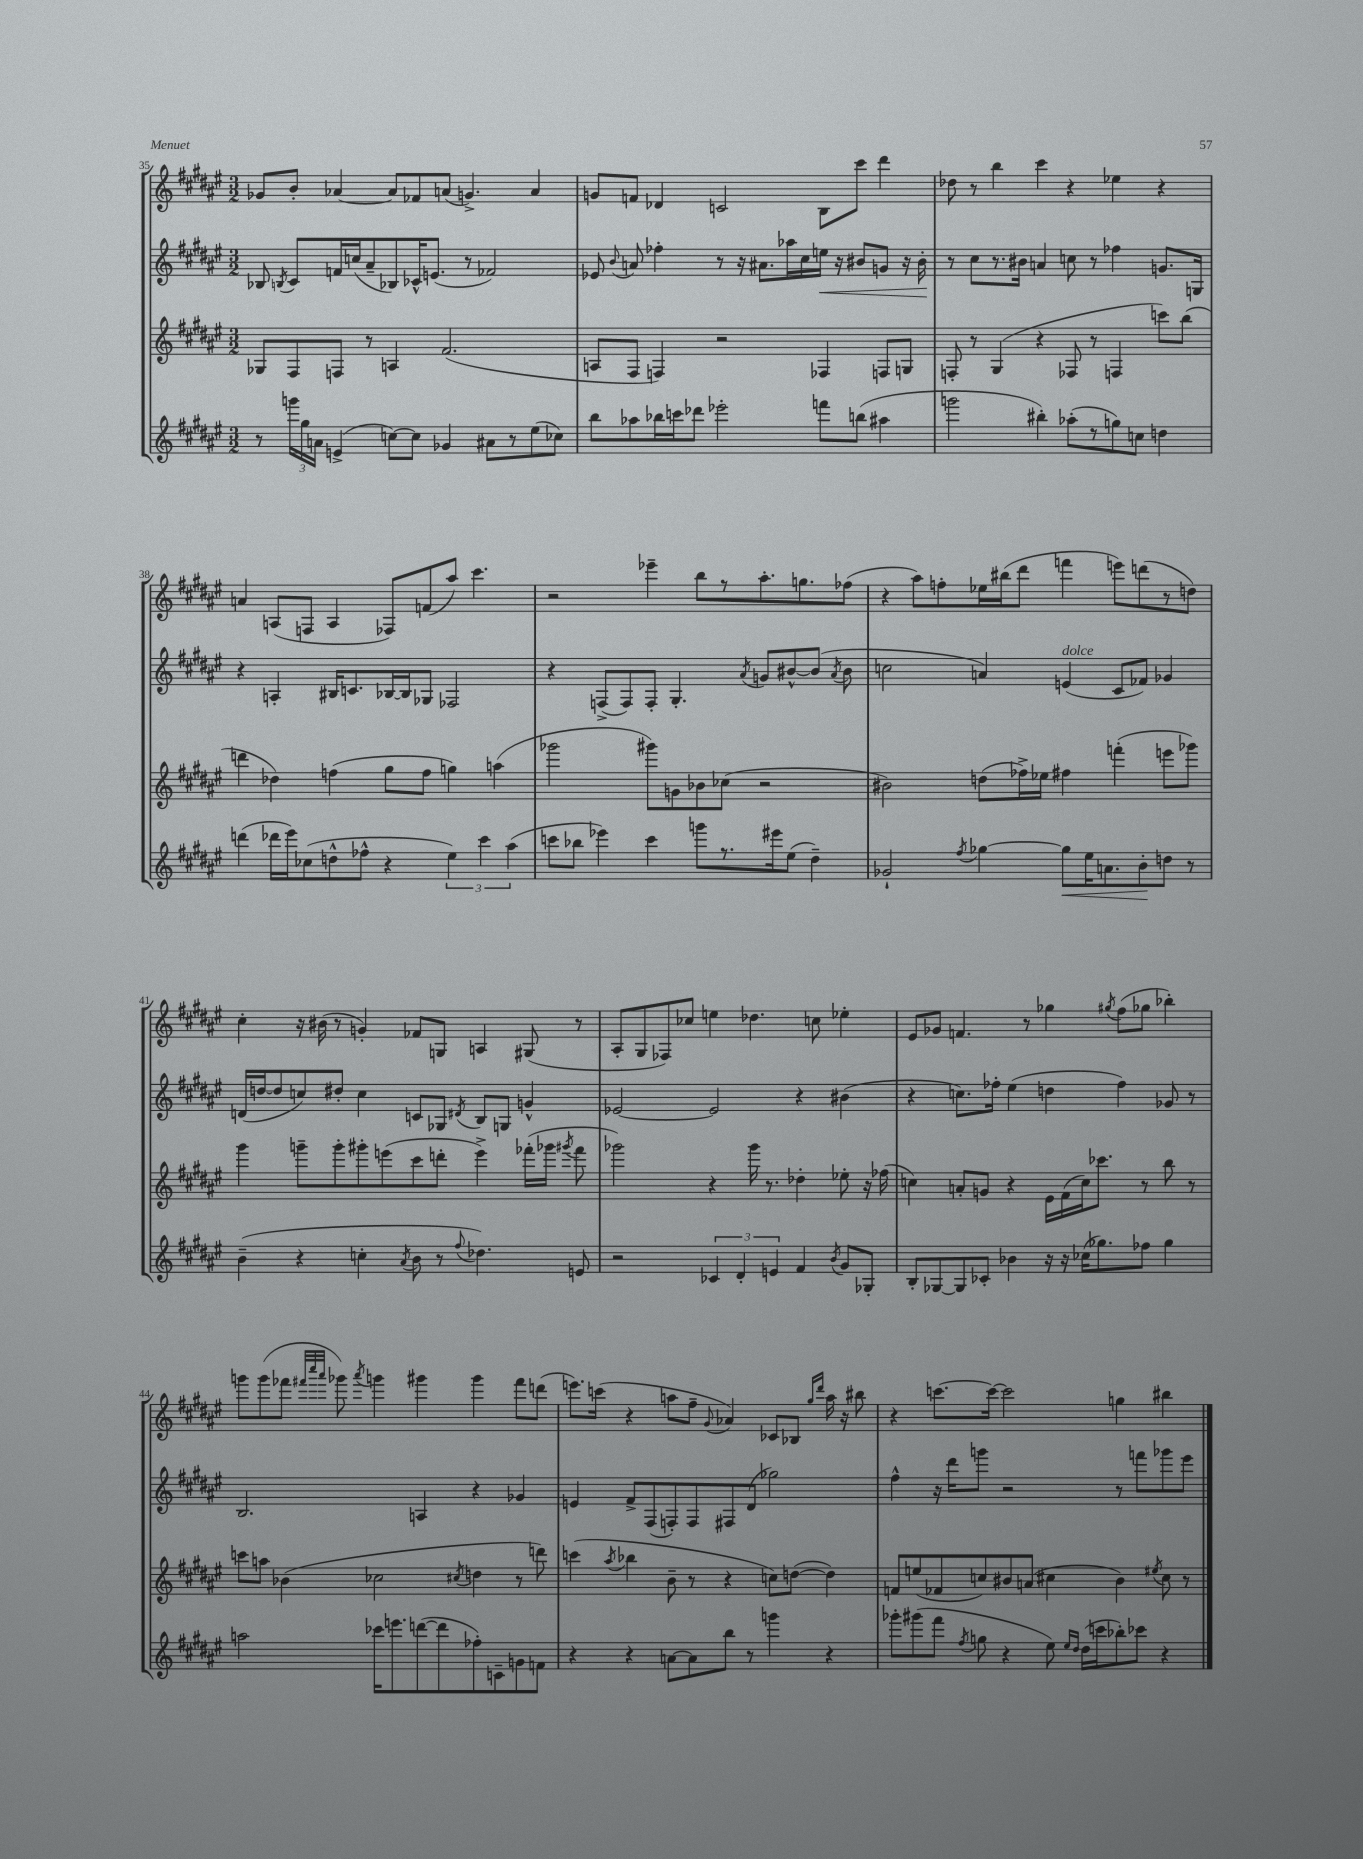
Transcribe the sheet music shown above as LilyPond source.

<<
\new StaffGroup <<
\new Staff = "s0" {
    \clef treble \key fis \major \numericTimeSignature \time 3/2
    \autoBeamOff ges'8[ b'8]-. aes'4~ aes'8[ fes'8 a'8]( g'4.->) a'4 |
    g'8[ f'8] des'4 c'2 b8[ cis'''8] dis'''4 |
    des''8 r8 b''4 cis'''4 r4 ees''4 r4 |
    a'4 a8[( f8] a4 fes8[) f'8( ais''8]) cis'''4. |
    r2 ees'''4-- b''8[ r8 ais''8.-. g''8. fes''8]( |
    r4 ais''8[) f''8-. ees''16 bis''16( dis'''8] f'''4 e'''8[) d'''8( r8 d''8]) |
    cis''4-. r16 bis'16( r8 g'4-.) fes'8[ g8] a4 gis8( r8 |
    ais8[-. gis8 fes8) ces''8] e''4 des''4. c''8 ees''4-. |
    eis'8[ ges'8] f'4. r8 ges''4 \acciaccatura { gis''8 } fis''8[( ges''8] bes''4-.) |
    g'''8[ g'''8( fes'''8] \grace { fis'''32[ cis''''32 ais'''32] } ges'''8) \acciaccatura { ais'''8 } g'''4 gis'''4 gis'''4 fis'''8[ d'''8]( |
    e'''8.[) c'''16]( r4 a''8[ fis''8]-- \appoggiatura { gis'8 } aes'4) ces'8[ bes8] \grace { gis''16[ dis'''16] } a''16 r16 bis''8 |
    r4 c'''8.[~ c'''16]~ c'''2 g''4 bis''4 \bar "|." |
}
\new Staff = "s1" {
    \clef treble \key fis \major \numericTimeSignature \time 3/2
    \autoBeamOff bes8 \acciaccatura { b8 } cis'8[ f'16 c''16( ais'8-- bes8) ces'16-^ e'8.]( r8 fes'2) |
    ees'8 \appoggiatura { b'8 } a'8 fes''4-. r8 r16 ais'8.[ aes''16 cis''16 e''16]\< r16 bis'8[ g'8] r16 bis'16-.\! |
    r8 cis''8[ r8. bis'16] a'4 c''8 r8 fes''4 g'8.[ g16] |
    r4 a4-. bis16[ c'8. bes16~ bes16 ges8] fes2 |
    r4 f8[->( f8) f8]-. gis4.-. \acciaccatura { ais'8 } g'8[ bis'8~-^ bis'8]( \acciaccatura { ais'8 } bis'8 |
    c''2 a'4) e'4^\markup { \italic "dolce" }( cis'8[ fes'8]) ges'4 |
    d'16[( d''16~ d''8 c''8) dis''8]-. c''4 c'8[ ges8] \acciaccatura { dis'8 } b8[ g8] g'4-^ |
    ees'2~ ees'2 r4 bis'4( |
    r4 c''8.[) fes''16]-. eis''4( d''4 fes''4) ges'8 r8 |
    b2. a4 r4 ges'4 |
    e'4 fis'8[-> fis8( f8-.) f8 fis8 dis'8]( ges''2) |
    fis''4-^ r16 dis'''16[ g'''8] r2 r8 f'''8[ ges'''8 eis'''8] \bar "|." |
}
\new Staff = "s2" {
    \clef treble \key fis \major \numericTimeSignature \time 3/2
    \autoBeamOff ges8[ fis8 f8] r8 a4 fis'2.( |
    a8[ fis8] f4) r2 fes4 f8[ g8] |
    f8-. r8 gis4( r4 fes8 r8 f4 c'''8[) b''8]( |
    d'''4 des''4) f''4( gis''8[ f''8] g''4) a''4( |
    ges'''2 gis'''8[) g'8 bes'8 ces''8]( r2 |
    bis'2) d''8[( fes''16->) ees''16] fis''4 f'''4-.( e'''8[ ges'''8]) |
    gis'''4 g'''8[-- g'''8-. gis'''8-. e'''8( cis'''8 d'''8]-. e'''4->) fes'''16[-.( ges'''16] \acciaccatura { gis'''8 } fes'''8 |
    ges'''2) r4 ges'''16 r8. des''4-. ees''8-. r16 fes''16( |
    c''4) a'8[-. g'8] r4 eis'16[ fis'16( c''16) ces'''8.] r8 b''8 r8 |
    c'''8[ a''8] bes'4( ces''2 \acciaccatura { cis''8 } d''4 r8 d'''8) |
    c'''4( \acciaccatura { ais''8 } bes''4 b'8-- r8 r4 c''8[) d''8]~( d''4) |
    f'8[ e''8( fes'8 c''8) bis'8 a'8]( cis''4 bis'4) \acciaccatura { eis''8 } cis''8 r8 \bar "|." |
}
\new Staff = "s3" {
    \clef treble \key fis \major \numericTimeSignature \time 3/2
    \autoBeamOff r8 \tuplet 3/2 { g'''16[ gis''16 a'16] } e'4->( c''8[~) c''8] ges'4 ais'8[ r8 eis''8( ces''8]) |
    b''8[ aes''8 bes''16 c'''16 des'''8] ees'''2-. f'''8[ b''8]( ais''4 |
    g'''2 bis''4-.) aes''8[-.( r8 g''8) c''8] d''4 |
    d'''4( des'''16[ eis'''16) ces''8( d''8-^ fes''8]-^ r4 \tuplet 3/2 { eis''4) cis'''4 ais''4( } |
    c'''8[ bes''8] ees'''4) c'''4 g'''8[ r8. eis'''16 eis''8]( dis''4--) |
    ges'2-! \acciaccatura { fis''8 } ges''4~ ges''8[\< eis''16 a'8. b'8-.\! d''8] r8 |
    b'4--( r4 c''4-. \acciaccatura { ais'8 } b'8 r8 \appoggiatura { fis''8 } des''4.) e'8 |
    r2 \tuplet 3/2 { ces'4 dis'4-. e'4 } fis'4 \acciaccatura { b'8 } gis'8[ ges8]-. |
    b8[-. ges8~ ges8 ces'8]-. bes'4 r16 r16 ces''16[( ges''8.) fes''8] ges''4 |
    a''2 ces'''16[ e'''8. d'''8~( d'''8 fes''8-.) c'8-- g'8 f'8] |
    r4 r4 a'8[~ a'8 b''8] r8 g'''4 r4 |
    ges'''8[-. gis'''8( fis'''8] \acciaccatura { fis''8 } g''8 r4 eis''8) \grace { eis''16[ dis''16] } dis''16[( c'''16 bes''8-.) ces'''8] r4 \bar "|." |
}
>>
>>
\layout { \context { \Score currentBarNumber = #35 } }
